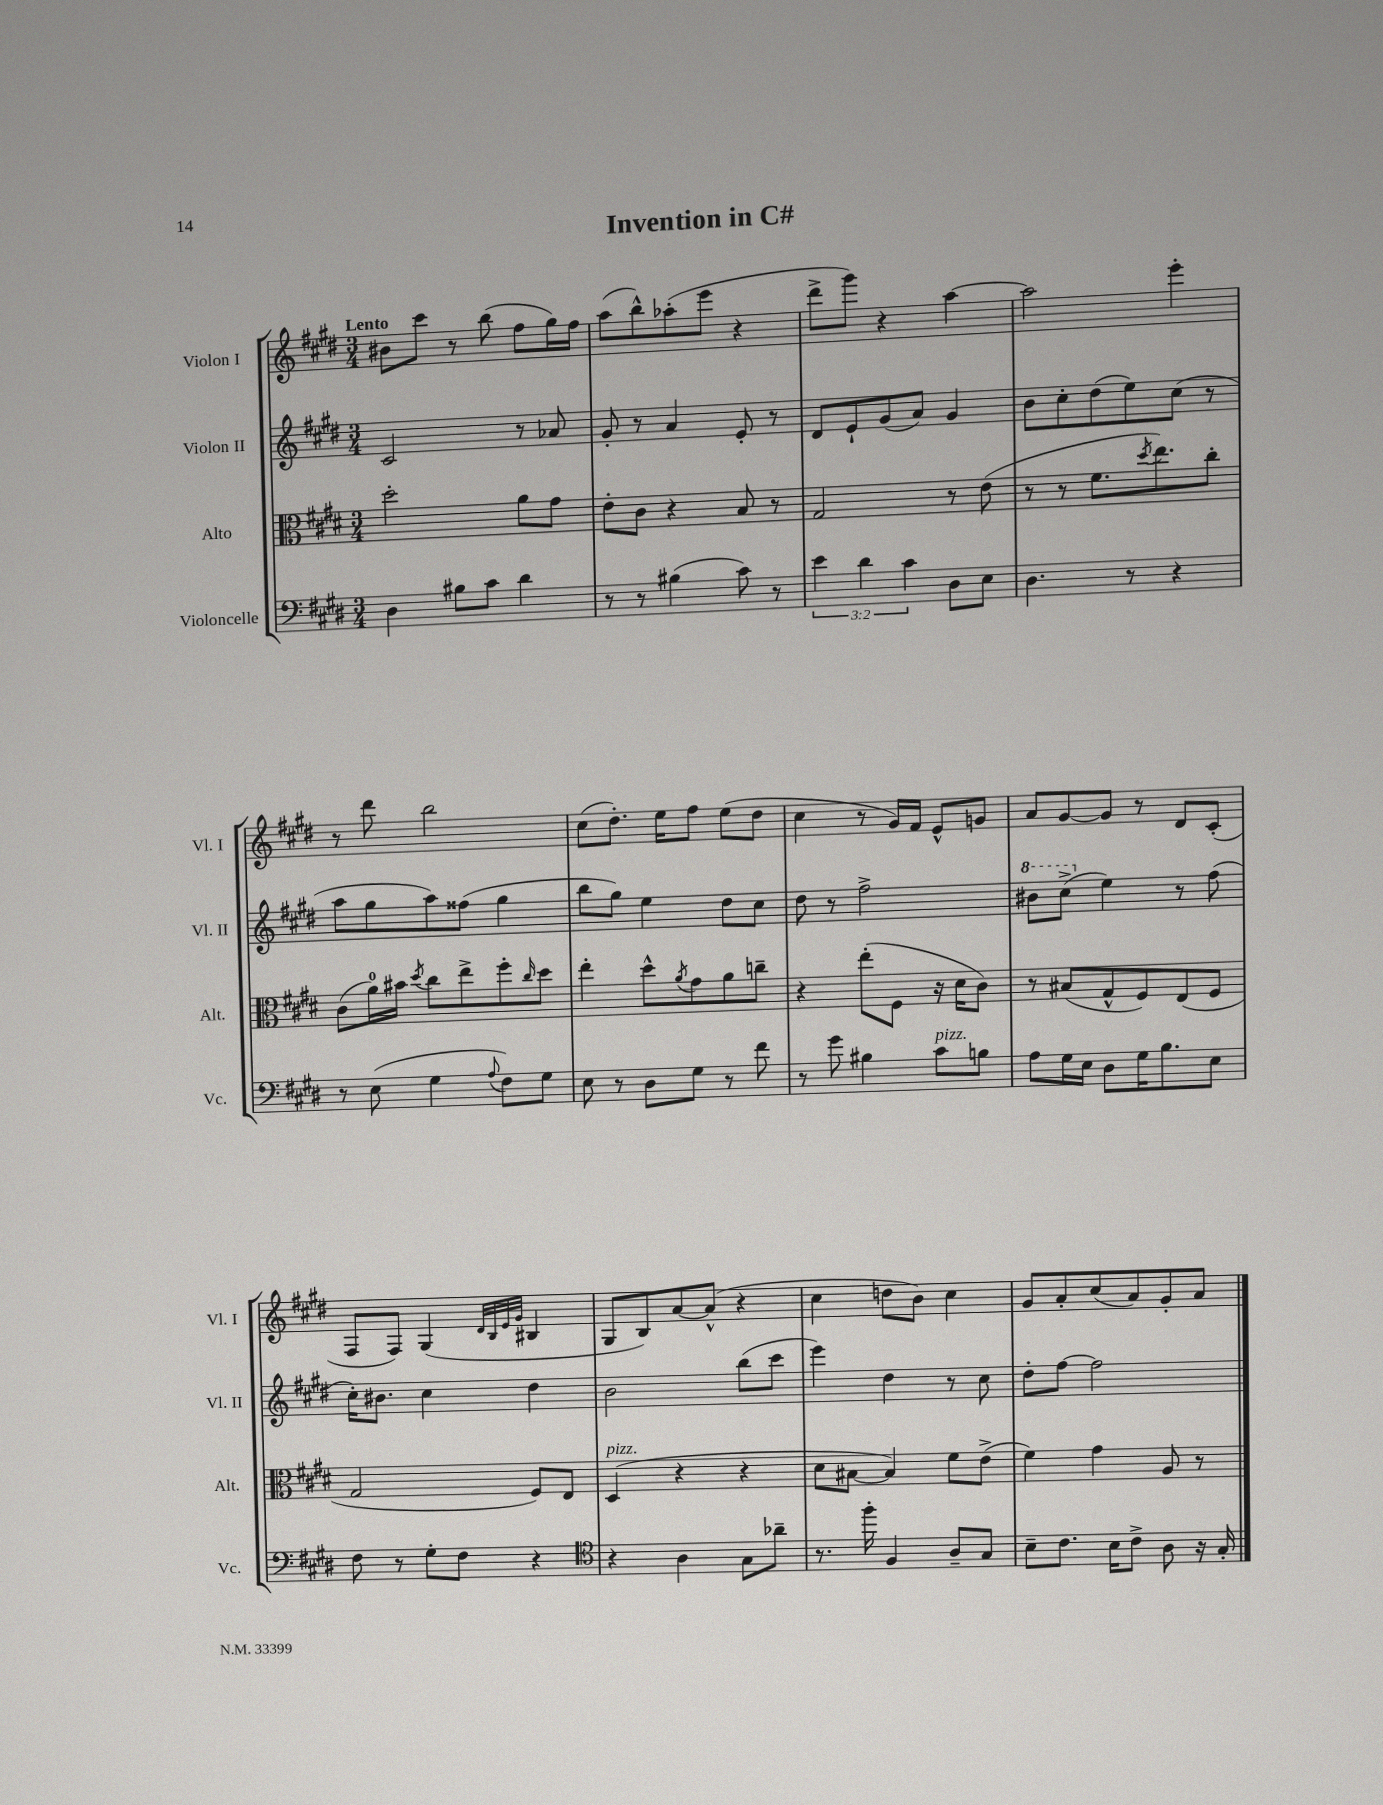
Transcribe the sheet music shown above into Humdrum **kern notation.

**kern	**kern	**kern	**kern
*staff4	*staff3	*staff2	*staff1
*clefF4	*clefC3	*clefG2	*clefG2
*k[f#c#g#d#]	*k[f#c#g#d#]	*k[f#c#g#d#]	*k[f#c#g#d#]
*M3/4	*M3/4	*M3/4	*M3/4
4D#\	2dd#'\	2c#/	8b#\L
.	.	.	8ccc#\J
8B#\L	.	.	8r
8c#\J	.	.	(8bb\
4d#\	8a\L	8r	8ff#\L
.	8g#\J	8a-/	16gg#\L)
.	.	.	16ff#\JJ
=	=	=	=
8r	8e'\L	8g#'/	(8aa\L
8r	8c#\J	8r	8bb^^\)
(4B#\	4r	4a/	(8aa-'\
.	.	.	8eee\J
8c#\)	8B/	8e'/	4r
8r	8r	8r	.
=	=	=	=
6e\	2G#/	8d#/L	8ddd#^\L
.	.	8e`/	8ggg#\J)
6d#\	.	.	.
.	.	(8g#/	4r
6c#\	.	.	.
.	.	8a/J)	.
8D#\L	8r	4g#/	[4aa\
8E\J	(8e\	.	.
=	=	=	=
4.D#\	8r	8b\L	2aa\]
.	8r	8cc#'\	.
.	8.f#\L	(8dd#\	.
8r	.	8ee\)	.
.	8qdd#/	.	.
.	8.ee\)	.	.
4r	.	(8cc#\J	4eee'\
.	8cc#'\J	8r	.
=	=	=	=
8r	(8c#\L	8aa\L	8r
(8E\	16a\L)	8gg#\	8ddd#\
.	16b#\JJ	.	.
.	8qdd#/	.	.
4G#\	8cc#\L	8aa\)	2bb\
.	8ee^\	(8ff##\J	.
8qqA/	.	.	.
8F#\L)	8ff#'\	4gg#\	.
.	16qqcc#/	.	.
8G#\J	8dd#\J	.	.
=	=	=	=
8E\	4ee'\	8bb\L	(8cc#\L
8r	.	8gg#\J)	8.dd#'\J)
8D#\L	8dd#^^\L	4ee\	.
.	.	.	16ee\LK
.	8qa/	.	.
8G#\J	8g#\	.	8ff#\J
8r	8a\	8dd#\L	(8ee\L
8f#\	8cc~\J	8cc#\J	8dd#\J
=	=	=	=
8r	4r	8dd#\	4cc#\
8g#\	.	8r	.
4B#\	(8ee'\L	2ff#^\	8r
.	8F#\J	.	16g#/LL)
.	.	.	16f#/JJ
8c#\L	16r	.	8e^^/L
.	16d#\LK	.	.
8B\J	8c#\J)	.	8g/J
=	=	=	=
8A\L	8r	8bb#\L	8a/L
16G#\L	(8B#/L	(8ccc#^\J	[8g#/
16E\JJ	.	.	.
8D#\L	8G#^^/	4ee\)	8g#/]J
16G#\K	8F#/)	.	8r
8.B\	.	.	.
.	(8E/	8r	8d#/L
8E\J	8F#/J	(8ff#\	(8c#'/J
=	=	=	=
8F#\	2G#/	16cc#'\LK)	8F#/L
.	.	8.b#\J	.
8r	.	.	8F#/J)
8G#'\L	.	4cc#\	(4G#/
8F#\J	.	.	.
.	.	.	32qqd#/LLL
.	.	.	32qqB/
.	.	.	32qqe/
.	.	.	32qqg#/JJJ
4r	8F#/L)	4dd#\	4B#/
.	8E/J	.	.
=	=	=	=
*clefC4	*	*	*
4r	(4D#/	2b\	8G#/L
.	.	.	8B/)
4A\	4r	.	[8a/
.	.	.	(8a^^/]J
8G#\L	4r	(8bb\L	4r
8a-~\J	.	8ccc#\J	.
=	=	=	=
8.r	8d#\L	4eee\)	4cc#\
.	[8B#\J	.	.
16ff#'\	.	.	.
4F#/	4B#/])	4dd#\	8dd\L
.	.	.	8b\J)
8A~/L	8f#\L	8r	4cc#\
8G#/J	(8e^\J	8cc#\	.
=	=	=	=
8B~\L	4f#\)	8dd#'\L	8g#/L
8.c#\J	.	[8ff#\J	8a'/
.	4g#\	2ff#\]	(8cc#/
16B\LK	.	.	.
8c#^\J	.	.	8a/)
8A\	8A/	.	8g#'/
16r	8r	.	8a/J
16G#'/	.	.	.
==	==	==	==
*-	*-	*-	*-
